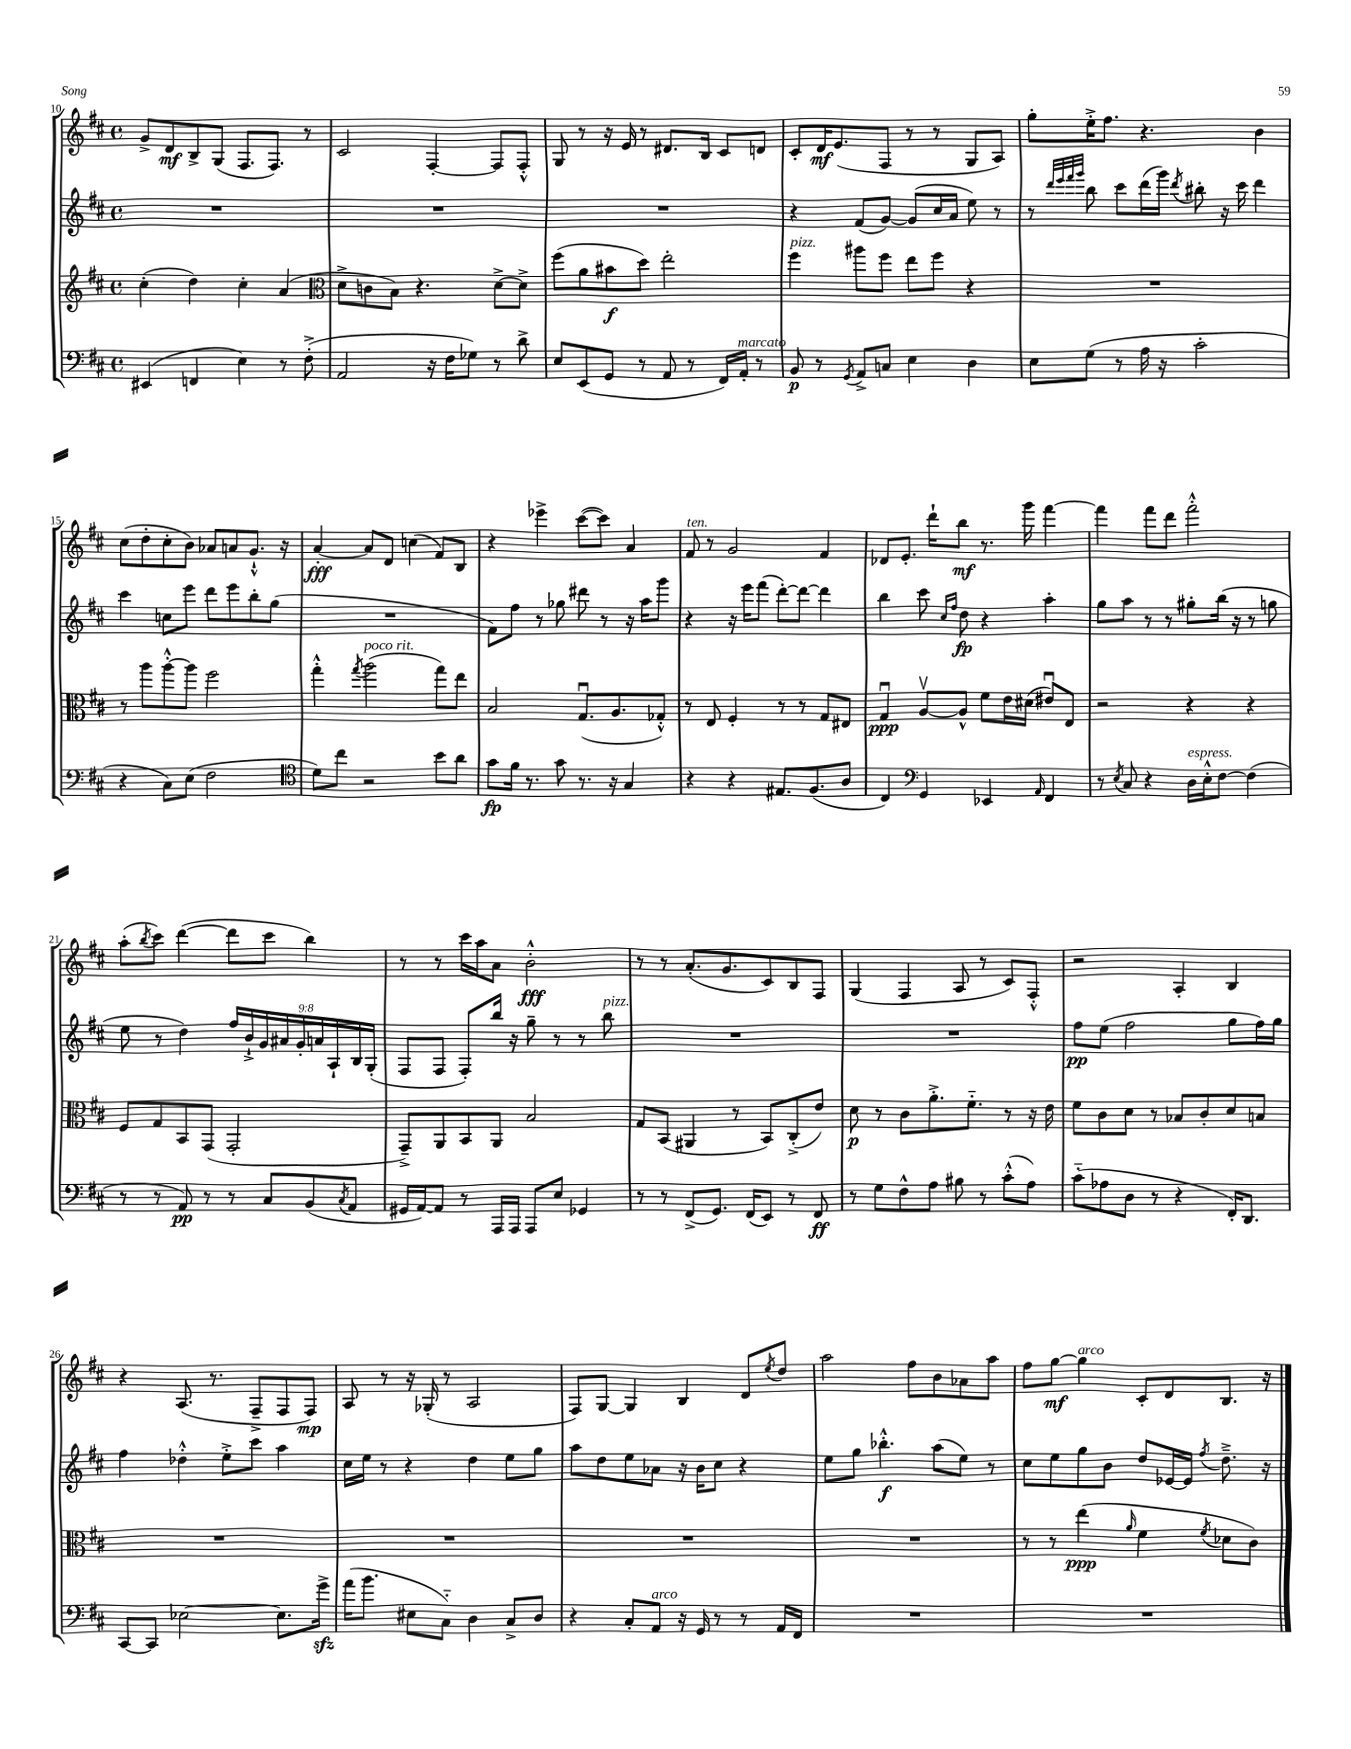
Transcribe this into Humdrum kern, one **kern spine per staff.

**kern	**dynam	**kern	**dynam	**kern	**dynam	**kern	**dynam
*part4	*part4	*part3	*part3	*part2	*part2	*part1	*part1
*staff4	*staff4	*staff3	*staff3	*staff2	*staff2	*staff1	*staff1
*clefF4	*	*clefG2	*	*clefG2	*	*clefG2	*
*k[f#c#]	*	*k[f#c#]	*	*k[f#c#]	*	*k[f#c#]	*
*M4/4	*	*M4/4	*	*M4/4	*	*M4/4	*
*met(c)	*	*met(c)	*	*met(c)	*	*met(c)	*
=10	=10	=10	=10	=10	=10	=10	=10
(4EE#X/	.	(4cc#'\	.	1r	.	8g^/L	.
.	.	.	.	.	.	8d/	mf
4FFn/	.	4dd\)	.	.	.	8B^/	.
.	.	.	.	.	.	(8G/J	.
4E\)	.	4cc#'\	.	.	.	8.F#/L	.
.	.	.	.	.	.	8.F#/J)	.
8r	.	(4a/	.	.	.	.	.
(8F#'^\	.	.	.	.	.	8r	.
=11	=11	=11	=11	=11	=11	=11	=11
*	*	*clefC3	*	*	*	*	*
2AA/	.	8d^\L	.	1r	.	2c#/	.
.	.	8cn\	.	.	.	.	.
.	.	8B\J)	.	.	.	.	.
.	.	4.r	.	.	.	.	.
16r	.	.	.	.	.	[4F#'/	.
16F#\KL	.	.	.	.	.	.	.
8G-X\J)	.	.	.	.	.	.	.
8r	.	[8d^\L	.	.	.	8F#/L]	.
8d^\	.	8d^\J]	.	.	.	8F#'^^/J	.
=12	=12	=12	=12	=12	=12	=12	=12
8E/L	.	(8ff#\L	.	1r	.	8G/	.
(8EE/	.	8a\	.	.	.	8r	.
8GG/J	.	8b#X\	f	.	.	16r	.
.	.	.	.	.	.	16e/	.
8r	.	8dd\J)	.	.	.	8r	.
8AA/	.	2ee'\	.	.	.	8.d#X/L	.
8r	.	.	.	.	.	.	.
.	.	.	.	.	.	16B/Jk	.
16FF#/LL)	.	.	.	.	.	8c#/L	.
!LO:TX:a:i:t=marcato	!	!	!	!	!	!	!
16AA'/JJ	.	.	.	.	.	.	.
8r	.	.	.	.	.	8dn/J	.
=13	=13	=13	=13	=13	=13	=13	=13
!	!	!LO:TX:a:i:t=pizz.	!	!	!	!	!
8BB/	p	4ff#\	.	4r	.	8c#'/L	.
8r	.	.	.	.	.	16d/K	mf
.	.	.	.	.	.	(8.e/	.
8qGG/	.	.	.	.	.	.	.
8AA^/L	.	8aa#X\L	.	(8f#/L	.	.	.
8Cn/J	.	8ff#\J	.	[8g/J)	.	8F#/J	.
4E\	.	8ee\L	.	(8g/L]	.	8r	.
.	.	8ff#\J	.	16cc#/L	.	8r	.
.	.	.	.	16a/JJ	.	.	.
4D\	.	4r	.	8ee\)	.	8G/L	.
.	.	.	.	8r	.	8A/J)	.
=14	=14	=14	=14	=14	=14	=14	=14
8E\L	.	1r	.	8r	.	8gg'\L	.
.	.	.	.	32qqddd/LLL	.	.	.
.	.	.	.	32qqeee/	.	.	.
.	.	.	.	32qqfff#/	.	.	.
.	.	.	.	32qqggg/JJJ	.	.	.
(8G\J	.	.	.	8bb\	.	16ee'^\K	.
.	.	.	.	.	.	8.ff#\J	.
8r	.	.	.	8ccc#\L	.	.	.
16A\	.	.	.	(16ddd\L	.	4.r	.
16r	.	.	.	16ggg\JJ)	.	.	.
.	.	.	.	8qddd/	.	.	.
2c#'\	.	.	.	8bb#X'\	.	.	.
.	.	.	.	16r	.	.	.
.	.	.	.	16ccc#\	.	.	.
.	.	.	.	4ddd\	.	4b\	.
!!LO:LB:g=z
=15	=15	=15	=15	=15	=15	=15	=15
4r	.	8r	.	4ccc#\	.	(8cc#\L	.
.	.	8aa\L	.	.	.	8dd'\	.
8C#\L)	.	[8aa'^^\	.	8ccn\L	.	8cc#'\	.
(8E\J	.	8aa\J]	.	8eee\J	.	8b\J)	.
2F#\	.	2ff#\	.	8ddd\L	.	8a-X/L	.
.	.	.	.	8eee\	.	8an/	.
.	.	.	.	8bb'\	.	8.g`^^/J	.
.	.	.	.	(8gg\J	.	.	.
.	.	.	.	.	.	16r	.
=16	=16	=16	=16	=16	=16	=16	=16
*clefC4	*	*	*	*	*	*	*
8d\L)	.	4gg'^^\	.	1r	.	[4a'/	fff
8cc#\J	.	.	.	.	.	.	.
.	.	8qgg/	.	.	.	.	.
!	!	!LO:TX:a:i:t=poco rit.	!	!	!	!	!
2r	.	(2aa\	.	.	.	8a/L]	.
.	.	.	.	.	.	8d/J	.
.	.	.	.	.	.	(4ccn\	.
8b\L	.	8gg\L)	.	.	.	8f#/L)	.
8a\J	.	8ee\J	.	.	.	8B/J	.
=17	=17	=17	=17	=17	=17	=17	=17
8g\L	fp	2B/	.	8f#\L)	.	4r	.
16f#\Jk	.	.	.	8ff#\J	.	.	.
8.r	.	.	.	.	.	.	.
.	.	.	.	8r	.	4eee-X^\	.
8g\	.	.	.	8gg-X\	.	.	.
8.r	.	(8.Gu/L	.	8ddd#X\	.	([8ccc#\L	.
.	.	.	.	8r	.	8ccc#\J])	.
16r	.	8.A/	.	.	.	.	.
4G/	.	.	.	16r	.	4a/	.
.	.	.	.	16aa\KL	.	.	.
.	.	8G-X'^^/J)	.	8ggg\J	.	.	.
=18	=18	=18	=18	=18	=18	=18	=18
!	!	!	!	!	!	!LO:TX:a:i:t=ten.	!
4r	.	8r	.	4r	.	8f#/	.
.	.	8E/	.	.	.	8r	.
4r	.	4F#'/	.	16r	.	2g/	.
.	.	.	.	16eee\KL	.	.	.
.	.	.	.	(8fff#\J	.	.	.
8.E#X/L	.	8r	.	[8ddd'\L)	.	.	.
.	.	8r	.	8ddd\J_	.	.	.
(8.F#/	.	.	.	.	.	.	.
.	.	8G/L	.	4ddd\]	.	4f#/	.
8A/J	.	8E#X/J	.	.	.	.	.
=19	=19	=19	=19	=19	=19	=19	=19
4C#/)	.	4Gu/	ppp	4bb\	.	8d-X/L	.
.	.	.	.	.	.	8.e'/J	.
*clefF4	*	*	*	*	*	*	*
4GG/	.	[8Av/L	.	8ccc#\	.	.	.
.	.	.	.	.	.	16ddd`\KL	.
.	.	.	.	16qqcc#/LL	.	.	.
.	.	.	.	16qqff#/JJ	.	.	.
.	.	8A^^/J]	.	8dd\	fp	8bb\J	mf
4EE-X/	.	8f#\L	.	4r	.	8.r	.
.	.	16e\L	.	.	.	.	.
.	.	(16d#X\JJ	.	.	.	16ggg\	.
16qqAA/	.	.	.	.	.	.	.
4FF#/	.	8e#Xu/L)	.	4aa'\	.	[4fff#\	.
.	.	8E/J	.	.	.	.	.
=20	=20	=20	=20	=20	=20	=20	=20
8r	.	2r	.	8gg\L	.	4fff#\]	.
8qE/	.	.	.	.	.	.	.
8C#/	.	.	.	8aa\J	.	.	.
4r	.	.	.	8r	.	8fff#\L	.
.	.	.	.	8r	.	8ddd\J	.
!LO:TX:a:i:t=espress.	!	!	!	!	!	!	!
16D\LL	.	4r	.	8gg#X'\L	.	2fff#'^^\	.
16E'^^\J	.	.	.	.	.	.	.
[8F#\J	.	.	.	(16bb\Jk	.	.	.
.	.	.	.	16r	.	.	.
(4F#\]	.	4r	.	8r	.	.	.
.	.	.	.	8ggn\	.	.	.
!!LO:LB:g=z
=21	=21	=21	=21	=21	=21	=21	=21
8r	.	8F#/L	.	8ee\	.	(8aa'\L	.
.	.	.	.	.	.	8qbb/	.
8r	.	8G/	.	8r	.	8ccc#\J)	.
8AA/)	pp	8BB/	.	4dd\)	.	([4ddd\	.
8r	.	(8GG/J	.	.	.	.	.
8r	.	2GG'/	.	18ff#/LL	.	8ddd\L]	.
.	.	.	.	18b`^/	.	.	.
.	.	.	.	18g/	.	.	.
8C#/L	.	.	.	.	.	8ccc#\J	.
.	.	.	.	18a#X/	.	.	.
.	.	.	.	18g'/	.	.	.
(8BB/	.	.	.	.	.	4bb\)	.
.	.	.	.	18an/	.	.	.
.	.	.	.	18A`/	.	.	.
8qC#/	.	.	.	.	.	.	.
8AA/J	.	.	.	.	.	.	.
.	.	.	.	18B/	.	.	.
.	.	.	.	(18G'/JJ	.	.	.
=22	=22	=22	=22	=22	=22	=22	=22
16GG#X/LL	.	8GG~^/L)	.	8F#/L	.	8r	.
[16AA/J)	.	.	.	.	.	.	.
8AA/J]	.	8AA/	.	8F#/J	.	8r	.
8r	.	8BB/	.	8F#'/L)	.	16ccc#\LL	.
.	.	.	.	.	.	16aa\J	.
16AAA/LL	.	8AA/J	.	16bb/Jk	.	8a\J	.
16AAA/JJ	.	.	.	16r	.	.	.
8AAA/L	.	2B/	.	8gg~\	.	2b'^^\	fff
8E/J	.	.	.	8r	.	.	.
4GG-X/	.	.	.	8r	.	.	.
!	!	!	!	!LO:TX:a:i:t=pizz.	!	!	!
.	.	.	.	8bb\	.	.	.
=23	=23	=23	=23	=23	=23	=23	=23
8r	.	8G/L	.	1r	.	8r	.
8r	.	(8BB/J	.	.	.	8r	.
(8FF#^/L	.	4AA#X/	.	.	.	(8.a'/L	.
8.GG/J)	.	.	.	.	.	.	.
.	.	.	.	.	.	8.g/	.
.	.	8r	.	.	.	.	.
(16FF#/KL	.	.	.	.	.	.	.
8EE/J)	.	8BB/L)	.	.	.	8c#/)	.
8r	.	(8C#'^/	.	.	.	8B/	.
8FF#/	ff	8e/J)	.	.	.	8F#/J	.
=24	=24	=24	=24	=24	=24	=24	=24
8r	.	8d\	p	1r	.	(4G/	.
8G\L	.	8r	.	.	.	.	.
8F#^^\	.	8c#\L	.	.	.	4F#/	.
8A\J	.	8.a'^\	.	.	.	.	.
8B#X\	.	.	.	.	.	8A/	.
.	.	8.f#\J	.	.	.	.	.
8r	.	.	.	.	.	8r	.
(8c#'^^\L	.	8r	.	.	.	8c#/L)	.
8A\J)	.	16r	.	.	.	8F#'^^/J	.
.	.	16e\	.	.	.	.	.
=25	=25	=25	=25	=25	=25	=25	=25
(8c#\L	.	8f#\L	.	8ff#\L	pp	2r	.
8A-X\	.	8c#\	.	(8ee\J	.	.	.
8D\J	.	8d\J	.	2ff#\	.	.	.
8r	.	8r	.	.	.	.	.
4r	.	8B-X/L	.	.	.	4A'/	.
.	.	8c#'/	.	.	.	.	.
16FF#'/KL)	.	8d/	.	8gg\L	.	4B/	.
8.DD/J	.	.	.	.	.	.	.
.	.	8Bn/J	.	16ff#\L)	.	.	.
.	.	.	.	16gg\JJ	.	.	.
!!LO:LB:g=z
=26	=26	=26	=26	=26	=26	=26	=26
[8CC#/L	.	1r	.	4ff#\	.	4r	.
8CC#/J]	.	.	.	.	.	.	.
[2E-X\	.	.	.	4dd-X'^^\	.	(8.A/	.
.	.	.	.	.	.	8.r	.
.	.	.	.	8ee'^\L	.	.	.
.	.	.	.	8ccc#\J	.	8F#~^/L	.
8.E-\L]	.	.	.	4aa\	.	8F#/	.
.	.	.	.	.	.	8F#/J)	mp
16gzz^\Jk	.	.	.	.	.	.	.
=27	=27	=27	=27	=27	=27	=27	=27
(16a\KL	.	1r	.	16cc#\LL	.	8A/	.
8.b\J	.	.	.	16ee\JJ	.	.	.
.	.	.	.	8r	.	8r	.
8E#X\L	.	.	.	4r	.	16r	.
.	.	.	.	.	.	(16G-X'/	.
8C#\J)	.	.	.	.	.	8r	.
4D\	.	.	.	4dd\	.	2A/	.
8C#^/L	.	.	.	8ee\L	.	.	.
8D/J	.	.	.	8gg\J	.	.	.
=28	=28	=28	=28	=28	=28	=28	=28
4r	.	1r	.	8aa\L	.	8F#/L)	.
.	.	.	.	8dd\	.	[8G/J	.
8C#'/L	.	.	.	8ee\	.	4G/]	.
!LO:TX:a:i:t=arco	!	!	!	!	!	!	!
8AA/J	.	.	.	8a-X\J	.	.	.
16r	.	.	.	16r	.	4B/	.
16GG/	.	.	.	16b\KL	.	.	.
8r	.	.	.	8cc#\J	.	.	.
8r	.	.	.	4r	.	8d/L	.
.	.	.	.	.	.	8qee/	.
16AA/LL	.	.	.	.	.	8dd/J	.
16FF#/JJ	.	.	.	.	.	.	.
=29	=29	=29	=29	=29	=29	=29	=29
1r	.	1r	.	8ee\L	.	2aa\	.
.	.	.	.	8gg\J	.	.	.
.	.	.	.	4.bb-X'^^\	f	.	.
.	.	.	.	.	.	8ff#\L	.
.	.	.	.	(8aa\L	.	8b\	.
.	.	.	.	8ee\J)	.	8a-X\	.
.	.	.	.	8r	.	8aa\J	.
=30	=30	=30	=30	=30	=30	=30	=30
1r	.	8r	.	8cc#\L	.	8ff#\L	.
.	.	8r	.	8ee\	.	[8gg\J	mf
!	!	!	!	!	!	!LO:TX:a:i:t=arco	!
.	.	(4ee\	ppp	8gg\	.	4gg\]	.
.	.	.	.	8b\J	.	.	.
.	.	16qqa/	.	.	.	.	.
.	.	4f#\	.	8dd/L	.	8c#'/L	.
.	.	.	.	[16e-X/L	.	8d/	.
.	.	.	.	16e-/JJ]	.	.	.
.	.	8qf#/	.	8qff#/	.	.	.
.	.	8d-X\L	.	8.dd~^\	.	8.B/J	.
.	.	8c#\J)	.	.	.	.	.
.	.	.	.	16r	.	16r	.
==	==	==	==	==	==	==	==
*-	*-	*-	*-	*-	*-	*-	*-
